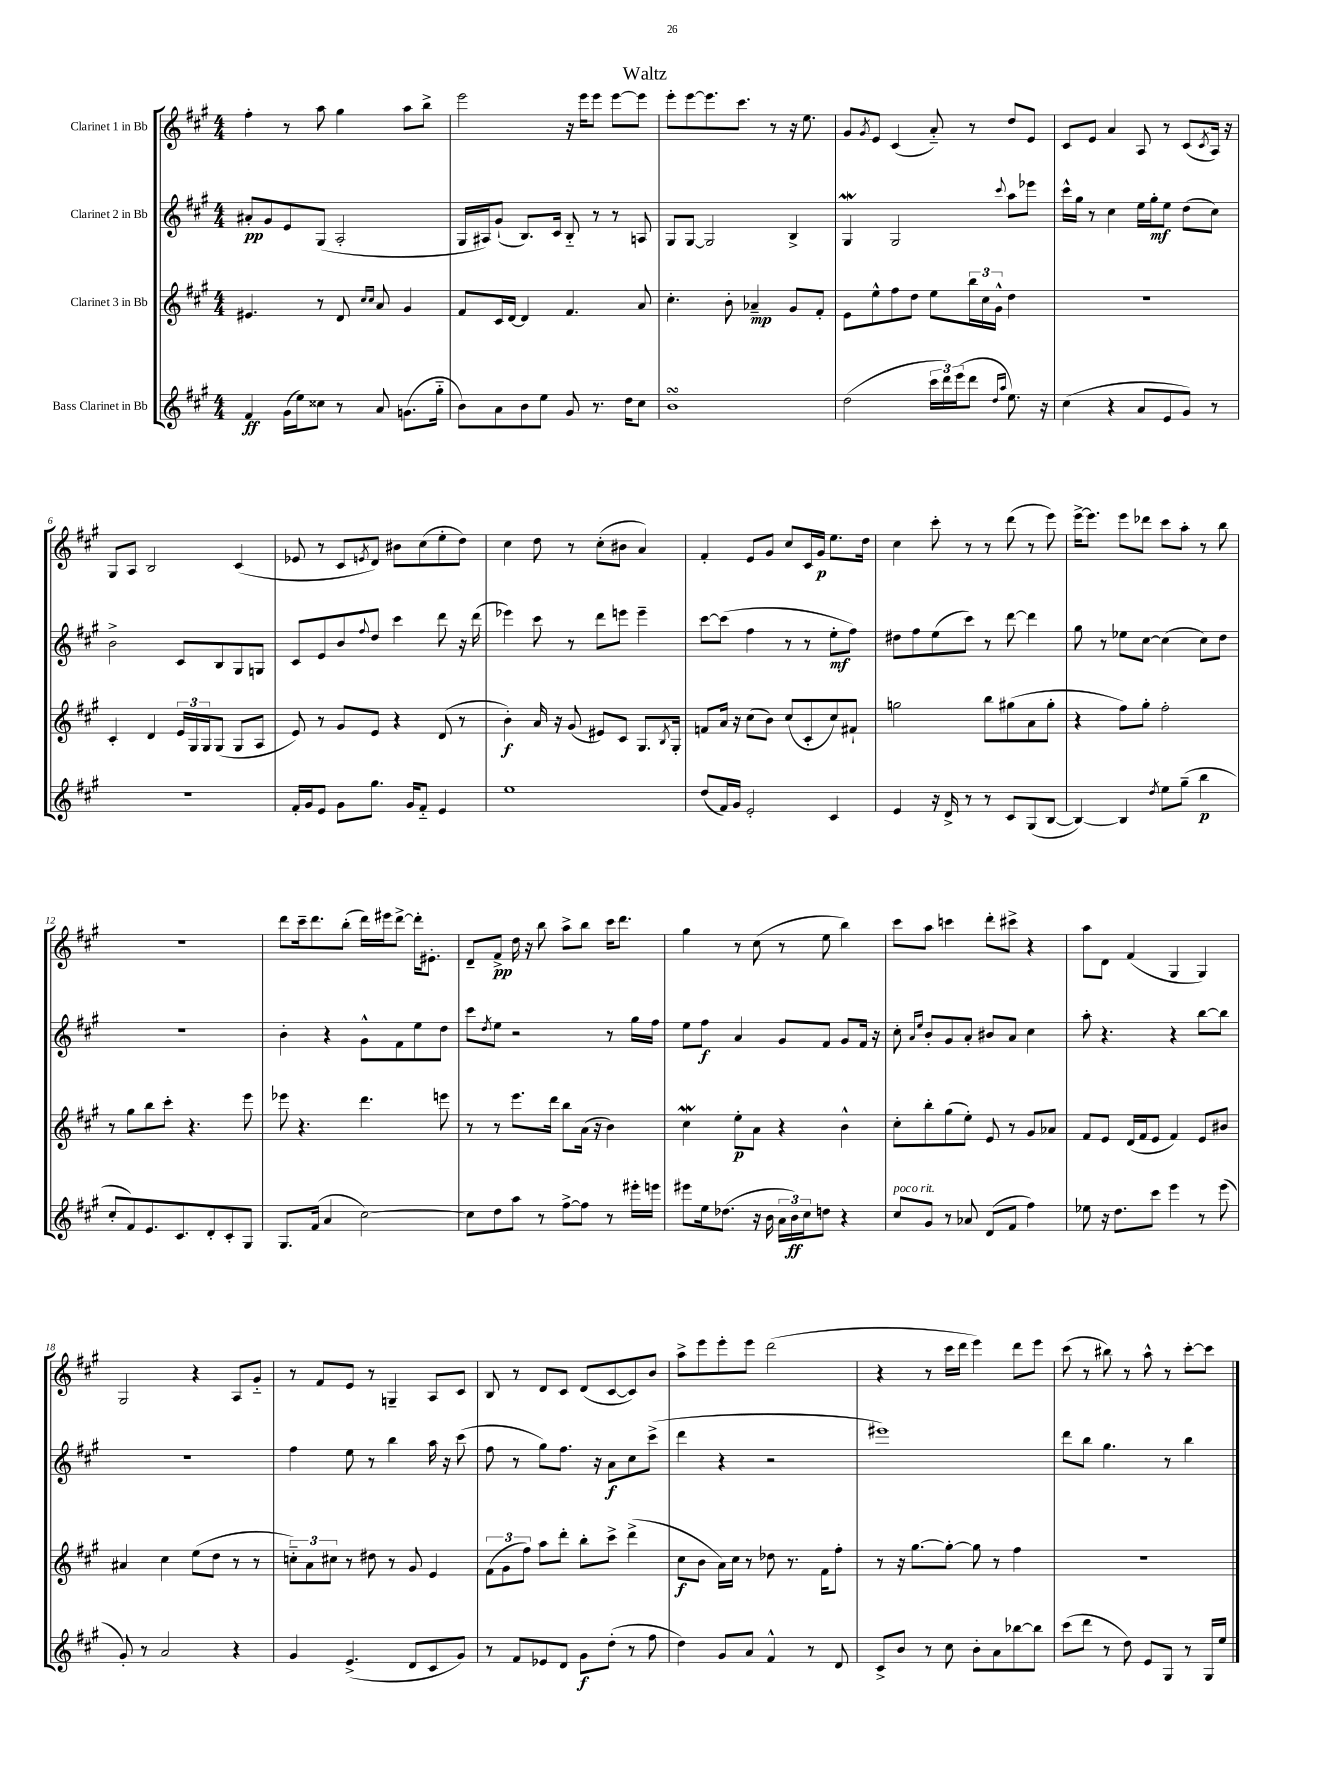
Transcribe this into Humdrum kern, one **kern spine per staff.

**kern	**kern	**kern	**kern
*staff4	*staff3	*staff2	*staff1
*clefG2	*clefG2	*clefG2	*clefG2
*k[f#c#g#]	*k[f#c#g#]	*k[f#c#g#]	*k[f#c#g#]
*M4/4	*M4/4	*M4/4	*M4/4
4f#	4.e#	8a#'	4ff#'
.	.	8g#	.
(16g#	.	8e	8r
16ee)	.	.	.
8cc##	8r	(8G#	8aa
8r	8d	2A'	4gg#
.	16qqcc#	.	.
.	16qqcc#	.	.
8a	8a	.	.
(8.g	4g#	.	8aa
.	.	.	8bb^
16gg#'~	.	.	.
=	=	=	=
8b)	8f#	16G#	2eee
.	.	16A#)	.
8a	16c#	(8g#`	.
.	[16d	.	.
8b	4d]	8.B)	.
8ee	.	.	.
.	.	16c#	.
8g#	4.f#	8B'~	16r
.	.	.	16eee
8.r	.	8r	8eee
.	.	8r	[8eee
16dd	.	.	.
8cc#	8a	8A	8eee]
=	=	=	=
1b	4.cc#'	8G#	8eee'
.	.	[8G#	[8eee
.	.	2G#]	8.eee]
.	8b'	.	.
.	.	.	8.ccc#
.	4a-~	.	.
.	.	.	8r
.	8g#	4B^	16r
.	.	.	8.ee
.	8f#'	.	.
=	=	=	=
(2dd	8e	4G#	8g#
.	.	.	8qg#
.	8ee^^	.	8e
.	8ff#	2G#	(4c#
.	8dd	.	.
24ccc#	8ee	.	8a'~)
24ddd)	.	.	.
(24eee	.	.	.
8ddd	24bb	.	8r
.	24cc#	.	.
.	24g#^^	.	.
16qqdd	.	.	.
16qqaa	.	8qqccc#	.
8.ee)	4dd	8aa	8dd
.	.	8eee-	8e
16r	.	.	.
=	=	=	=
(4cc#	1r	16ccc#^^	8c#
.	.	16gg#	.
.	.	8r	8e
4r	.	4cc#	4a
8a	.	16ee	8A
.	.	16gg#'	.
8e	.	8ee	8r
8g#)	.	(8dd	(8c#
.	.	.	8qc#
8r	.	8cc#)	16A)
.	.	.	16r
=	=	=	=
1r	4c#'	2b^	8G#
.	.	.	8A
.	4d	.	2B
.	24e	8c#	.
.	24G#	.	.
.	24G#	.	.
.	(8G#	8B	.
.	8G#	8G#	(4c#
.	8A	8G	.
=	=	=	=
16f#'	8e)	8c#	8e-
16g#	.	.	.
8e	8r	8e	8r
8g#	8g#	8b	8c#
.	.	8qqff#	8qe
8.gg#	8e	8dd	8d)
.	4r	4ccc#	8b#
16g#	.	.	.
8f#'~	.	.	(8cc#
4e	(8d	8ddd	8ee'
.	8r	16r	8dd)
.	.	(16ddd	.
=	=	=	=
1ee	4b')	4eee-)	4cc#
.	16a	8ccc#	8dd
.	16r	.	.
.	(8g#	8r	8r
.	8e#)	8ddd	(8cc#'
.	8c#	8eee	8b#
.	8.G#	4eee~	4a)
.	8qB	.	.
.	16G#'	.	.
=	=	=	=
(8dd	8f	[8ccc#	4f#'
16f#)	16a	(8ccc#]	.
16g#	16r	.	.
2e'	(8cc#	4ff#	8e
.	8b)	.	8g#
.	(8cc#	8r	8cc#
.	8c#'	8r	16c#
.	.	.	16g#
4c#	8cc#)	8ee'	8.ee
.	8f#`	8ff#)	.
.	.	.	16dd
=	=	=	=
4e	2gg	8dd#	4cc#
.	.	8ff#	.
16r	.	(8ee	8ccc#'
16d^	.	.	.
8r	.	8ccc#)	8r
8r	8bb	8r	8r
8c#	(8gg#	[8ddd	(8ddd
(8G#	8a	4ddd]	8r
[8B	8gg#'	.	8eee)
=	=	=	=
4B_)	4r	8gg#	[16eee^
.	.	.	8.eee]
.	.	8r	.
4B]	8ff#)	8ee-	8eee
.	8gg#'	[8cc#	8ddd-
8qdd	.	.	.
8ee	2ff#'	(4cc#]	8ccc#
(8gg#~	.	.	8aa'
4bb	.	8cc#)	8r
.	.	8dd	8bb
=	=	=	=
8cc#'	8r	1r	1r
8f#)	8gg#	.	.
8.e	8bb	.	.
.	8ccc#'	.	.
8.c#	.	.	.
.	4.r	.	.
8d'	.	.	.
8c#'	.	.	.
8G#	8eee	.	.
=	=	=	=
8.G#	8eee-	4b'	8ddd
.	4.r	.	16ccc#~
(16f#	.	.	8.ddd
4a	.	4r	.
.	.	.	(8bb'
[2cc#)	4.ddd	8g#^^	16ddd)
.	.	.	16eee#
.	.	8f#	[8ddd^
.	.	8ee	16ddd']
.	.	.	8.e#'
.	8eee	8dd	.
=	=	=	=
8cc#]	8r	8ccc#	8d~
.	.	8qdd	.
8dd	8r	8ee	8f#^
8aa	8.eee	2r	16dd
.	.	.	16r
8r	.	.	8bb
.	16ddd	.	.
[8ff#^	8bb	.	8aa^
8ff#]	(16a	.	8bb
.	16r	.	.
8r	4b)	8r	16ccc#
.	.	.	8.ddd
16eee#'	.	16gg#	.
16eee	.	16ff#	.
=	=	=	=
8eee#	4cc#	8ee	4gg#
16ee	.	8ff#	.
(8.dd-	.	.	.
.	8ee'	4a	8r
16r	8a	.	(8cc#
16b	.	.	.
24a	4r	8g#	8r
24b)	.	.	.
24cc#	.	.	.
8dd	.	8f#	8ee
4r	4b^^	8g#	4bb)
.	.	16f#	.
.	.	16r	.
=	=	=	=
8cc#	8cc#'	8cc#'	8ccc#
.	.	16qqa	.
.	.	16qqee	.
8g#	8bb'	8b'	8aa
8r	(8gg#	8g#	4ccc
8a-	8ee')	8a'	.
(8d	8e	8b#	8ddd'
8f#	8r	8a	8ccc#^
4ff#)	8g#	4cc#	4r
.	8a-	.	.
=	=	=	=
8ee-	8f#	8aa'	8aa
16r	8e	4.r	8d
8.dd	.	.	.
.	(16d	.	(4f#
.	16f#	.	.
8ccc#	8e	.	.
4eee	4f#)	4r	4G#
8r	8e	[8bb	4G#)
(8eee	8b#	8bb]	.
=	=	=	=
8g#')	4a#	1r	2G#
8r	.	.	.
2a	4cc#	.	.
.	(8ee	.	4r
.	8dd	.	.
4r	8r	.	8A
.	8r	.	8g#'~
=	=	=	=
4g#	12cc'~)	4ff#	8r
.	12a	.	.
.	.	.	8f#
.	12cc#	.	.
(4.e^	8r	8ee	8e
.	8dd#	8r	8r
.	8r	4bb	4G~
8d	8g#	.	.
8c#	4e	16aa	8A
.	.	16r	.
8g#)	.	(8ccc#	8c#
=	=	=	=
8r	(12f#	8ff#	8B
.	12g#	.	.
8f#	.	8r	8r
.	12ff#)	.	.
8e-	8aa	8gg#)	8d
8d	8ddd'	8.ff#	8c#
8g#	8bb'	.	(8d
.	.	16r	.
(8dd'	8ccc#^	8a	[8c#
8r	(4ddd^	8cc#	8c#])
8ff#	.	(8ccc#^	8b
=	=	=	=
4dd)	8cc#	4ddd	8aa^
.	8b	.	8eee
8g#	16a)	4r	8eee'
.	16cc#	.	.
8a	8r	.	8eee
4f#^^	8dd-	2r	(2ddd
.	8.r	.	.
8r	.	.	.
.	16f#	.	.
8d	8ff#'	.	.
=	=	=	=
8c#^	8r	1eee#)	4r
8b	16r	.	.
.	[8.gg#	.	.
8r	.	.	8r
8cc#	8gg#'_	.	16ccc#
.	.	.	16ddd
8b'	8gg#]	.	4eee)
8a	8r	.	.
[8bb-	4ff#	.	8ddd
8bb-]	.	.	8eee
=	=	=	=
(8ccc#	1r	8ddd	(8ccc#
8ddd	.	8bb	8r
8r	.	4.gg#	8bb#)
8dd)	.	.	8r
8e	.	.	8aa^^
8G#	.	8r	8r
8r	.	4bb	[8ccc#'
16G#	.	.	8ccc#]
16ee	.	.	.
==	==	==	==
*-	*-	*-	*-
